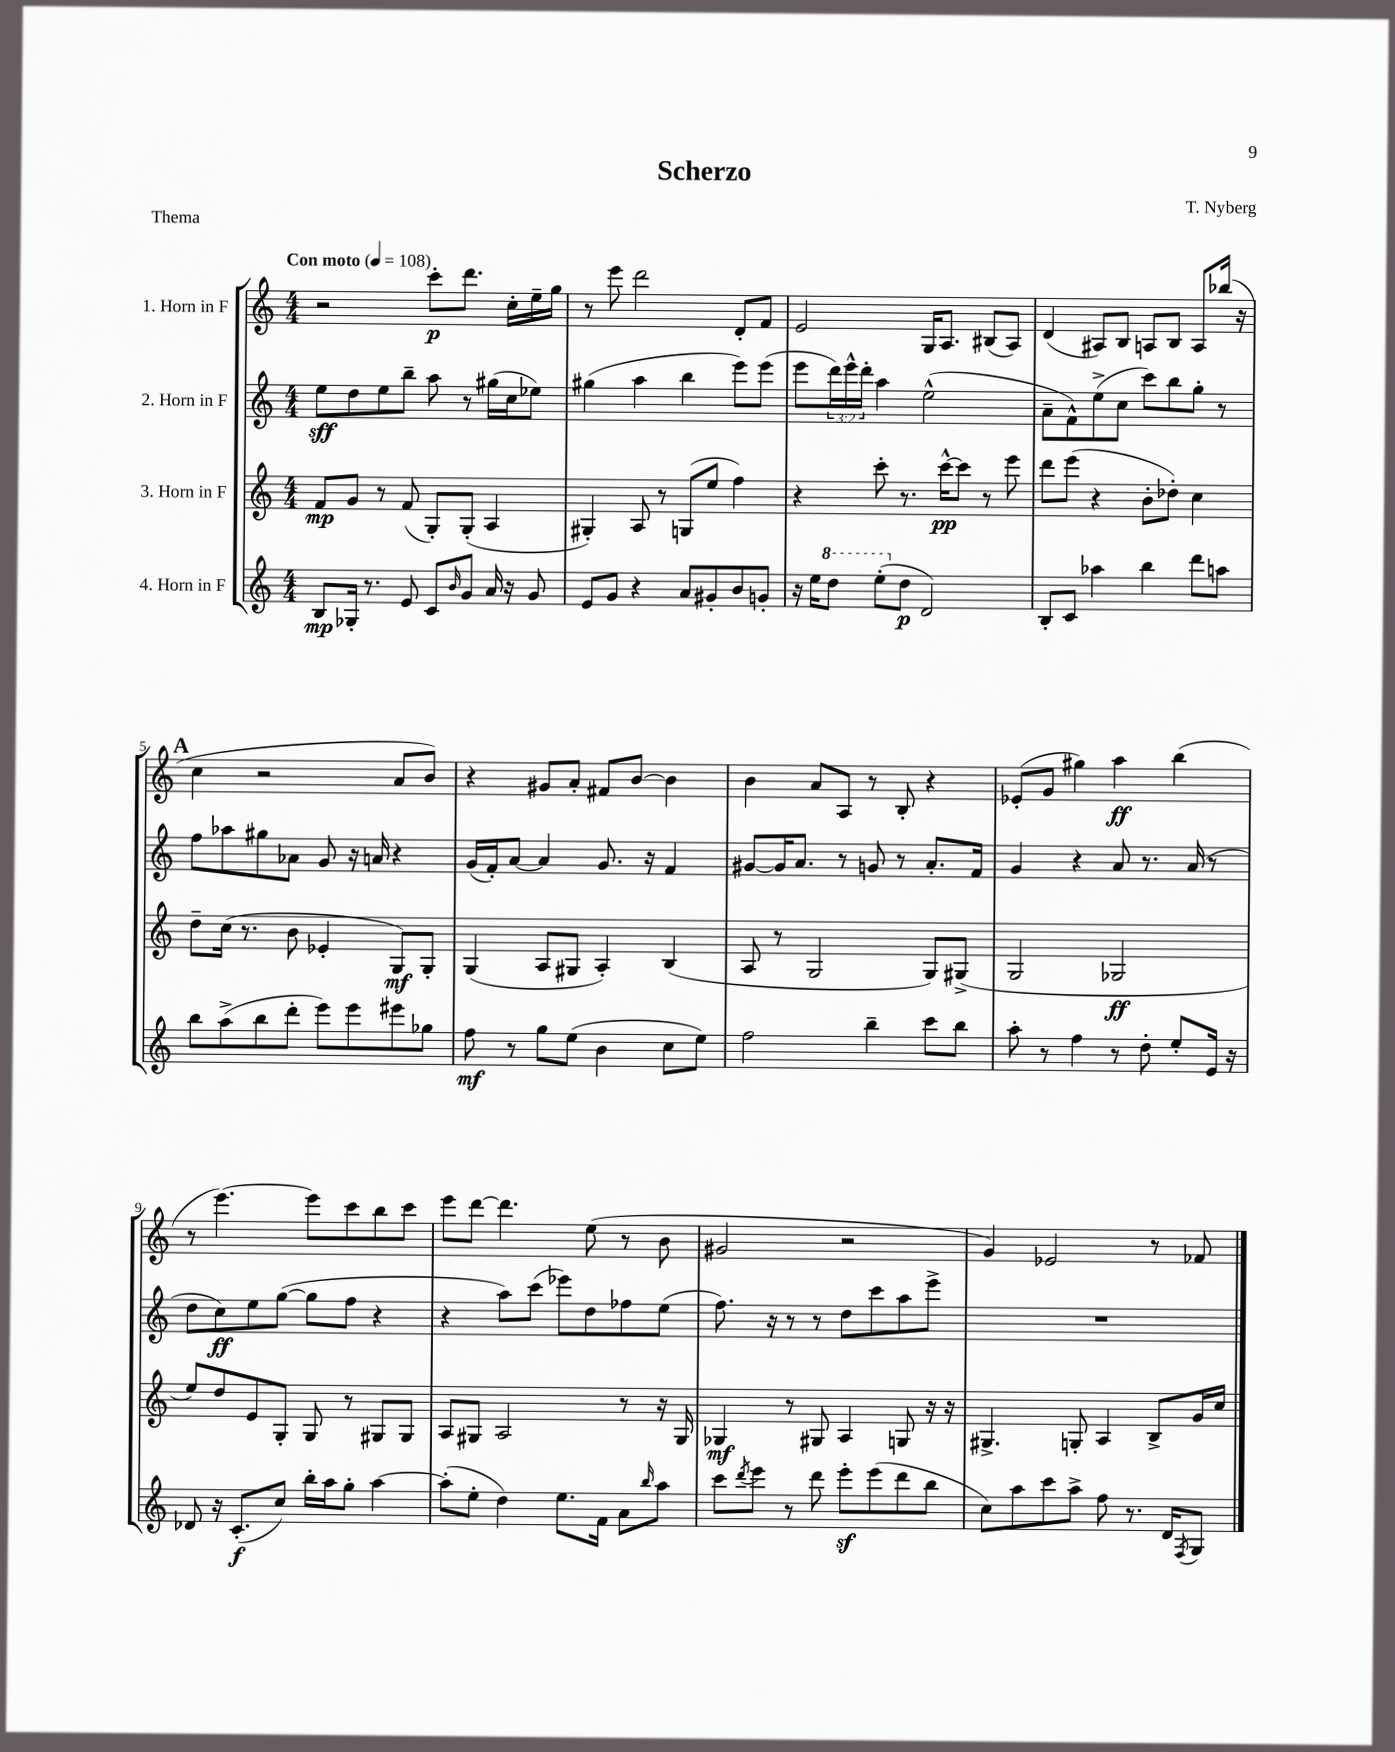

**kern	**kern	**kern	**kern
*staff4	*staff3	*staff2	*staff1
*clefG2	*clefG2	*clefG2	*clefG2
*k[]	*k[]	*k[]	*k[]
*M4/4	*M4/4	*M4/4	*M4/4
*MM108	*MM108	*MM108	*MM108
8B/L	8f/L	8ee\L	2r
16G-'/Jk	8g/J	8dd\	.
8.r	.	.	.
.	8r	8ee\	.
8e/	(8f/	8bb~\J	.
8c/L	8G'/L)	8aa\	8ccc'\L
16qqb/	.	.	.
8g/J	(8G'/J	8r	8.ddd\J
16a/	4A/	(16gg#\LL	.
16r	.	16cc\J	16cc'\LL
8g/	.	8ee-\J)	16ee~\
.	.	.	16gg\JJ
=	=	=	=
8e/L	4G#'/)	(4gg#\	8r
8g/J	.	.	8eee\
4r	8A/	4aa\	2ddd\
.	8r	.	.
8a/L	(8G/L	4bb\	.
8g#'/	8ee/J	.	.
8b/	4ff\)	8eee\L)	8d'/L
8g'/J	.	(8eee\J	8f/J
=	=	=	=
16r	4r	8eee\L	2e/
16ee\LK	.	.	.
8ddd\J	.	24ddd\L)	.
.	.	24eee^^\	.
.	.	24ddd'\JJ	.
(8eee'\L	8ccc'\	4aa\	.
8dd\J	8.r	.	.
2d/)	.	(2ee^^\	16G/LK
.	[16ccc^^\LK	.	8.A/J
.	8ccc\]J	.	.
.	8r	.	(8B#/L
.	8eee\	.	8A/J)
=	=	=	=
8B'/L	8ddd\L	8a~\L	(4d/
8c/J	(8eee\J	8f^^\)	.
4aa-\	4r	(8ee^\	8A#/L)
.	.	8cc\J	8B/J
4bb\	8b'\L	8ccc\L)	8A/L
.	8dd-'\J)	8bb\	8B/J
8ddd\L	4cc\	8gg'\J	8A/L
8aa\J	.	8r	(16bb-/Jk
.	.	.	16r
=	=	=	=
8bb\L	8dd~\L	8ff\L	4cc\
(8aa^\	(16cc\Jk	8aa-\	.
.	8.r	.	.
8bb\	.	8gg#\	2r
8ddd'\J	8b\	8a-\J	.
8eee\L)	4e-'/	8g/	.
8eee\	.	16r	.
.	.	16a/	.
8eee#\	8G/L)	4r	8a/L
8gg-\J	8G'/J	.	8b/J)
=	=	=	=
8ff\	(4G/	(16g/LL	4r
.	.	16f'/J)	.
8r	.	[8a/J	.
8gg\L	8A/L	4a/]	8g#/L
(8ee\J	8G#/J	.	8a'/J
4b\	4A'/)	8.g/	8f#/L
.	.	.	[8b/J
.	.	16r	.
8cc\L	(4B/	4f/	4b\]
8ee\J)	.	.	.
=	=	=	=
2ff\	8A/	[8g#/L	4b\
.	8r	16g#/]K	.
.	.	8.a/J	.
.	2G/	.	8a/L
.	.	8r	8A/J
4bb~\	.	8g/	8r
.	.	8r	8B'/
8ccc\L	8G/L)	8.a'/L	4r
8bb\J	(8G#^/J	.	.
.	.	16f/Jk	.
=	=	=	=
8aa'\	2G/	4g/	(8e-'/L
8r	.	.	8g/J
4ff\	.	4r	4gg#\)
8r	2G-/	8a/	4aa\
8dd'\	.	8.r	.
8ee'/L	.	.	(4bb\
.	.	(16a/	.
16e/Jk	.	8r	.
16r	.	.	.
=	=	=	=
8d-/	8ee/L)	8dd\L	8r
16r	8dd/	8cc\)	[4.eee\)
(8.c'/L	.	.	.
.	8e/	8ee\	.
8cc/J)	8G'/J	([8gg\J	.
16bb'\LL	8G/	8gg\]L	8eee\]L
16aa\J	.	.	.
8gg'\J	8r	8ff\J	8ccc\
[4aa\	8G#/L	4r	8bb\
.	8G#/J	.	8ccc\J
=	=	=	=
(8aa'\]L	8A/L	4r	8eee\L
8ee'\J	8G#/J	.	[8ddd\J
4dd\)	2A/	8aa\L)	4.ddd\]
.	.	(8ccc\J	.
8.ee\L	.	8eee-\L)	.
.	.	8dd\	(8ee\
16f\Jk	.	.	.
8a\L	8r	8ff-\	8r
16qqbb/	.	.	.
8aa\J	16r	(8ee\J	8b\
.	16G#/	.	.
=	=	=	=
8ccc\L	4G-/	8.ff\)	2g#/
8qddd/	.	.	.
8eee\J	.	.	.
.	.	16r	.
8r	8r	8r	.
8ddd\	8G#/	8r	.
8eee'\L	4A/	8dd\L	2r
(8eee\	.	8ccc\	.
8ddd\	8G/	8aa\	.
8bb\J	16r	8eee^\J	.
.	16r	.	.
=	=	=	=
8cc\L)	4.G#^/	1r	4g/)
8aa\	.	.	.
8ccc\	.	.	2e-/
8aa^\J	8G'/	.	.
8ff\	4A/	.	.
8.r	.	.	.
.	8B^/L	.	8r
16d/LK	.	.	.
8qF/	.	.	.
8G/J	16g/L	.	8f-/
.	16cc/JJ	.	.
==	==	==	==
*-	*-	*-	*-
